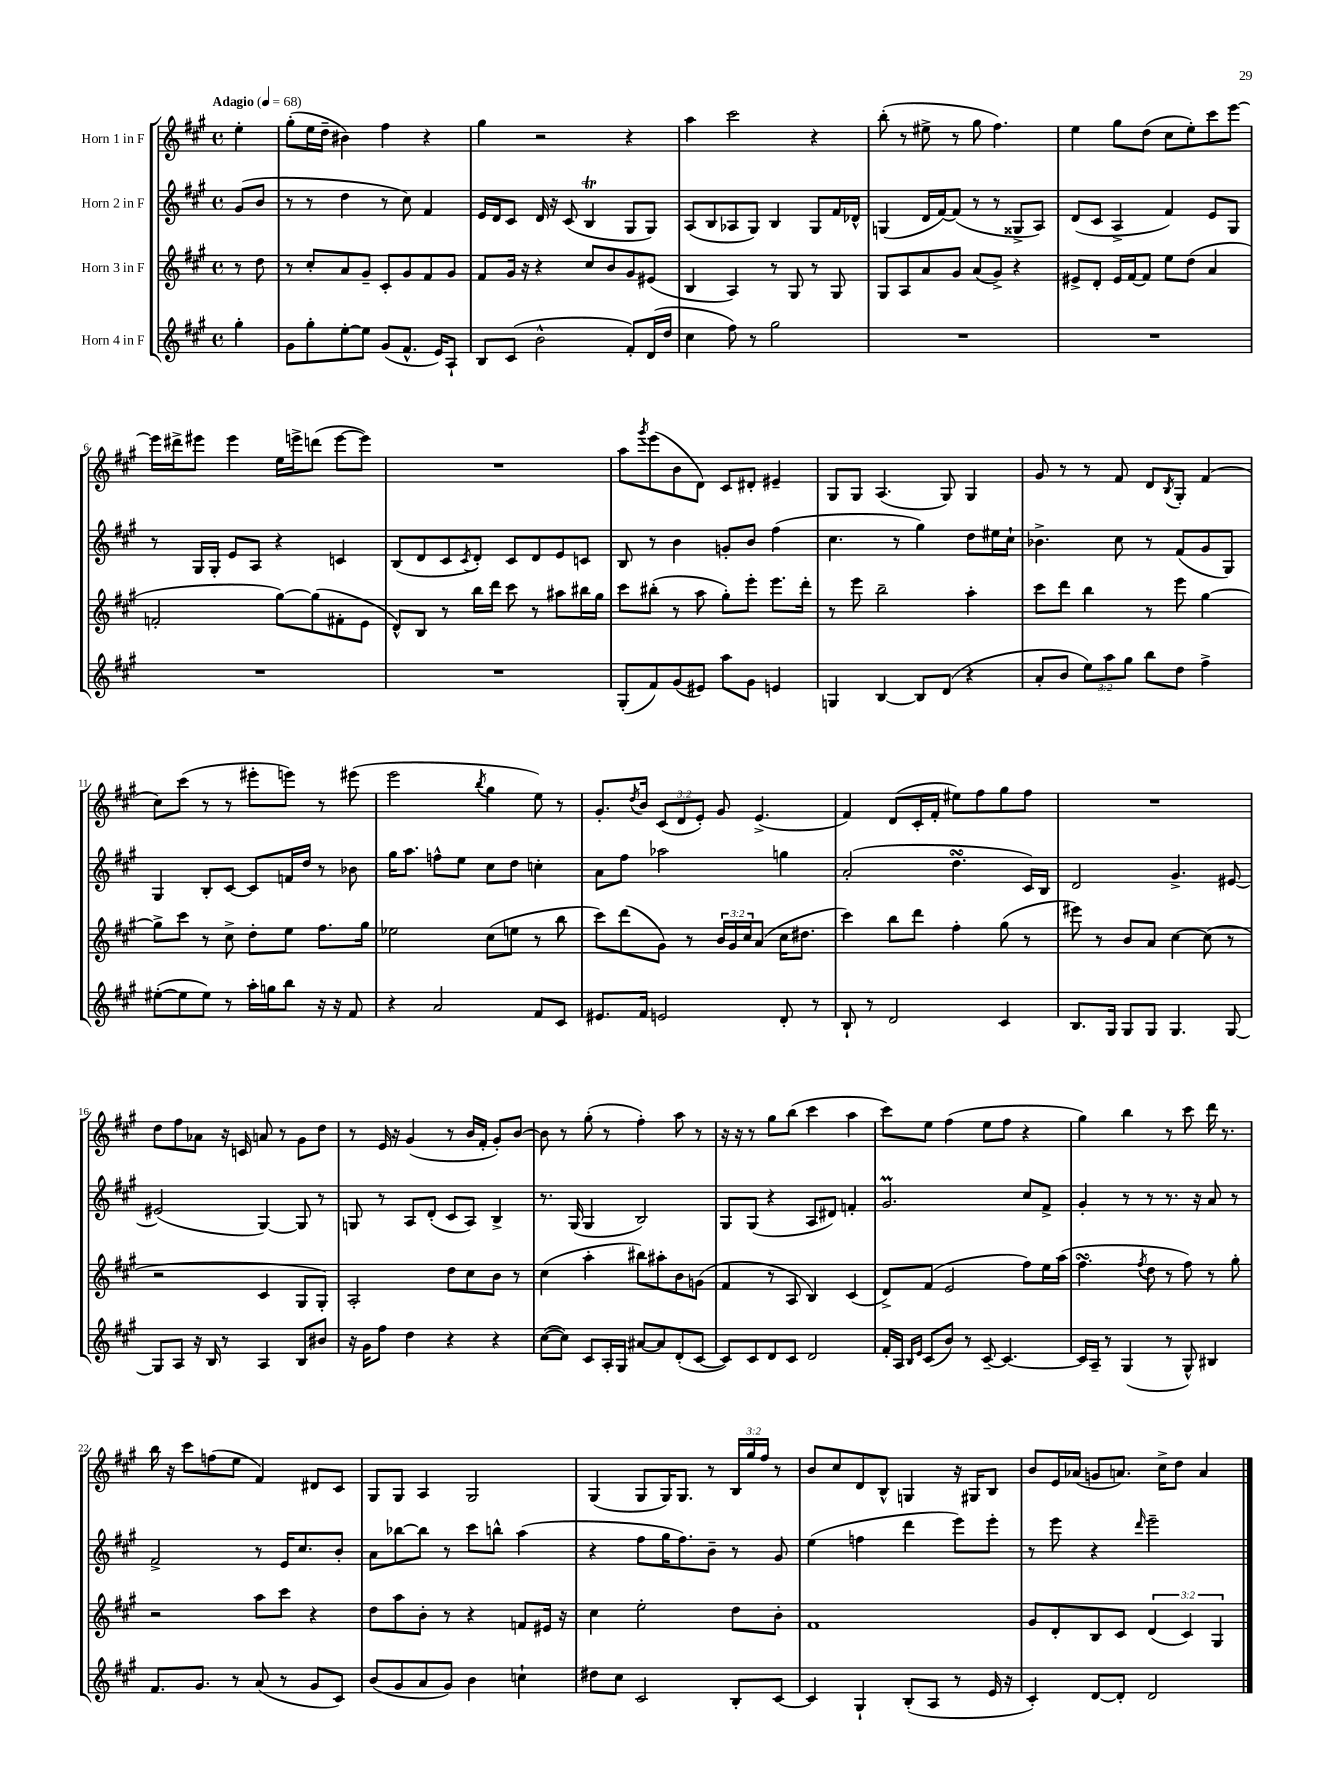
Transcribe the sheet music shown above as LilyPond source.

<<
\new StaffGroup <<
\new Staff = "s0" \with { instrumentName = "Horn 1 in F" } {
    \clef treble \key a \major \defaultTimeSignature \time 4/4 \override Staff.TupletNumber.text = #tuplet-number::calc-fraction-text \partial 4 \tempo "Adagio" 4 = 68
    e''4-. |
    gis''8-.( e''16 d''16-- bis'4) fis''4 r4 |
    gis''4 r2 r4 |
    a''4 cis'''2 r4 |
    b''8-.( r8 eis''8-> r8 gis''8 fis''4.) |
    e''4 gis''8 d''8( cis''8 e''8-.) cis'''8 e'''8~ |
    e'''16 dis'''16-> eis'''8 eis'''4 e''16 e'''16-> d'''8( e'''8~ e'''8) |
    R1 |
    a''8 \acciaccatura { gis'''8 } e'''8( b'8 d'8) cis'8 dis'8-. eis'4-- |
    gis8 gis8 a4.( gis8) gis4 |
    gis'8 r8 r8 fis'8 d'8 \acciaccatura { b8 } gis8-. fis'4( |
    cis''8) cis'''8( r8 r8 eis'''8-. e'''8) r8 eis'''8( |
    e'''2 \acciaccatura { b''8 } gis''4 e''8) r8 |
    gis'8.-. \acciaccatura { d''8 } b'16 \tuplet 3/2 { cis'8( d'8 e'8-.) } gis'8 e'4.->( |
    fis'4) d'8( cis'16-. fis'16-. eis''8) fis''8 gis''8 fis''8 |
    R1 |
    d''8 fis''8 aes'8 r16 c'16 a'8 r8 gis'8 d''8 |
    r8 e'16 r16 gis'4( r8 b'16 fis'16-. gis'8-.) b'8~ |
    b'8 r8 gis''8-.( r8 fis''4-.) a''8 r8 |
    r16 r16 r8 gis''8 b''8( cis'''4 a''4 |
    cis'''8) e''8 fis''4( e''8 fis''8 r4 |
    gis''4) b''4 r8 cis'''8 d'''16 r8. |
    b''16 r16 cis'''8 f''8( e''8 fis'4) dis'8 cis'8 |
    gis8 gis8 a4 gis2 |
    gis4( gis8 gis16) gis8. r8 \tuplet 3/2 { b16 gis''16 fis''16 } r8 |
    b'8 cis''8 d'8 b8-^ g4 r16 gis16 b8 |
    b'8 e'16 aes'16( g'8 a'8.) cis''16-> d''8 a'4 \bar "|." |
}
\new Staff = "s1" \with { instrumentName = "Horn 2 in F" } {
    \clef treble \key a \major \defaultTimeSignature \time 4/4 \partial 4
    gis'8( b'8 |
    r8 r8 d''4 r8 cis''8) fis'4 |
    e'16 d'16 cis'8 d'16 r16 cis'8( b4\trill gis8 gis8) |
    a8( b8 aes8 gis8) b4 gis8 fis'16 des'16-^ |
    g4( d'16 fis'16~) fis'8( r8 r8 gisis8-> a8) |
    d'8( cis'8 a4-> fis'4) e'8 gis8 |
    r8 gis16 gis16-. e'8 a8 r4 c'4 |
    b8( d'8 cis'8 \acciaccatura { cis'8 } d'8-.) cis'8 d'8 e'8 c'8 |
    b8 r8 b'4 g'8-. b'8 fis''4( |
    cis''4. r8 gis''4) d''8 eis''16 cis''16-! |
    bes'4.-> cis''8 r8 fis'8( gis'8 gis8) |
    gis4 b8-. cis'8~ cis'8 f'16 d''16 r8 bes'8 |
    gis''16 a''8. f''8-^ e''8 cis''8 d''8 c''4-. |
    a'8 fis''8 aes''2 g''4 |
    a'2-.( d''4.\turn cis'16) b16 |
    d'2 gis'4.-> eis'8~ |
    eis'2( gis4~) gis8 r8 |
    g8 r8 a8 d'8-.( cis'8 a8) b4-> |
    r8. gis16( gis4 b2) |
    gis8 gis8( r4 a8 dis'8) f'4-. |
    gis'2.\prall cis''8 fis'8-> |
    gis'4-. r8 r8 r8. r16 a'8 r8 |
    fis'2-> r8 e'16 cis''8. b'8-. |
    a'8 bes''8~ bes''8 r8 cis'''8 b''8-^ a''4( |
    r4 fis''8 gis''16 fis''8.) b'8-- r8 gis'8 |
    e''4( f''4 d'''4 e'''8) e'''8-. |
    r8 e'''8 r4 \grace { d'''16 } e'''2-- \bar "|." |
}
\new Staff = "s2" \with { instrumentName = "Horn 3 in F" } {
    \clef treble \key a \major \defaultTimeSignature \time 4/4 \override Staff.TupletNumber.text = #tuplet-number::calc-fraction-text \partial 4
    r8 d''8 |
    r8 cis''8-. a'8 gis'8-- cis'8-. gis'8 fis'8 gis'8 |
    fis'8 gis'16 r16 r4 cis''8 b'8 gis'8 eis'8( |
    b4 a4) r8 gis8 r8 gis8 |
    gis8 a8 a'8 gis'8 a'8( gis'8->) r4 |
    eis'8-> d'8-. eis'16 fis'16~ fis'8 e''8 d''8( a'4 |
    f'2-. gis''8~) gis''8( fis'8-. e'8 |
    d'8-^) b8 r8 b''16 d'''16 cis'''8 r8 ais''8 bis''16 gis''16 |
    cis'''8 bis''8-.( r8 a''8 gis''8-.) e'''8-. e'''8. d'''16-. |
    r8 e'''8 b''2-- a''4-. |
    cis'''8 d'''8 b''4 r8 e'''8 gis''4~ |
    gis''8-> cis'''8 r8 cis''8-> d''8-. e''8 fis''8. gis''16 |
    ees''2 cis''8( e''8 r8 b''8 |
    cis'''8) d'''8( gis'8) r8 \tuplet 3/2 { b'16 gis'16 cis''16 } a'8( cis''16 dis''8. |
    cis'''4) b''8 d'''8 fis''4-. gis''8( r8 |
    eis'''8) r8 b'8 a'8 cis''4~ cis''8( r8 |
    r2 cis'4 gis8 gis8-.) |
    a2-. d''8 cis''8 b'8 r8 |
    cis''4( a''4-. bis''8) ais''8-. b'8 g'8( |
    fis'4 r8 a8 b4) cis'4( |
    d'8->) fis'8( e'2 fis''8) e''16 a''16( |
    fis''4.\turn \acciaccatura { fis''8 } d''8 r8 fis''8) r8 gis''8-. |
    r2 a''8 cis'''8 r4 |
    d''8 a''8 b'8-. r8 r4 f'8 eis'16 r16 |
    cis''4 e''2-. d''8 b'8-. |
    fis'1 |
    gis'8 d'8-. b8 cis'8 \tuplet 3/2 { d'4( cis'4) gis4 } \bar "|." |
}
\new Staff = "s3" \with { instrumentName = "Horn 4 in F" } {
    \clef treble \key a \major \defaultTimeSignature \time 4/4 \override Staff.TupletNumber.text = #tuplet-number::calc-fraction-text \partial 4
    gis''4-. |
    gis'8 gis''8-. e''8~-. e''8 gis'8( fis'8.-^ e'16) a8-! |
    b8 cis'8( b'2-^ fis'8-.) d'16( d''16 |
    cis''4 fis''8) r8 gis''2 |
    R1 |
    R1 |
    R1 |
    R1 |
    gis8-.( fis'8) gis'8( eis'8) a''8 gis'8 e'4 |
    g4 b4~ b8 d'8( r4 |
    a'8-. b'8 \tuplet 3/2 { e''8) a''8 gis''8 } b''8 d''8 fis''4-> |
    eis''8~-.( eis''8 eis''8) r8 a''16-. g''16 b''8 r16 r16 fis'8 |
    r4 a'2 fis'8 cis'8 |
    eis'8. fis'16 e'2 d'8-. r8 |
    b8-! r8 d'2 cis'4 |
    b8. gis16 gis8 gis8 gis4. gis8~ |
    gis8 a8 r16 b16 r8 a4 b8 bis'8 |
    r16 gis'16 fis''8 d''4 r4 r4 |
    cis''8~( cis''8) cis'8 a16-. gis16 ais'8~ ais'8 d'8-.( cis'8~ |
    cis'8) cis'8 d'8 cis'8 d'2 |
    fis'16-. a16 \grace { b16 e'16 } cis'8( b'8) r8 cis'8~-- cis'4.~ |
    cis'16 a16-- r8 gis4( r8 gis8-^) bis4 |
    fis'8. gis'8. r8 a'8( r8 gis'8 cis'8) |
    b'8( gis'8 a'8 gis'8) b'4 c''4-! |
    dis''8 cis''8 cis'2 b8-. cis'8~ |
    cis'4 gis4-! b8-.( a8 r8 e'16 r16 |
    cis'4-.) d'8~ d'8-. d'2 \bar "|." |
}
>>
>>
